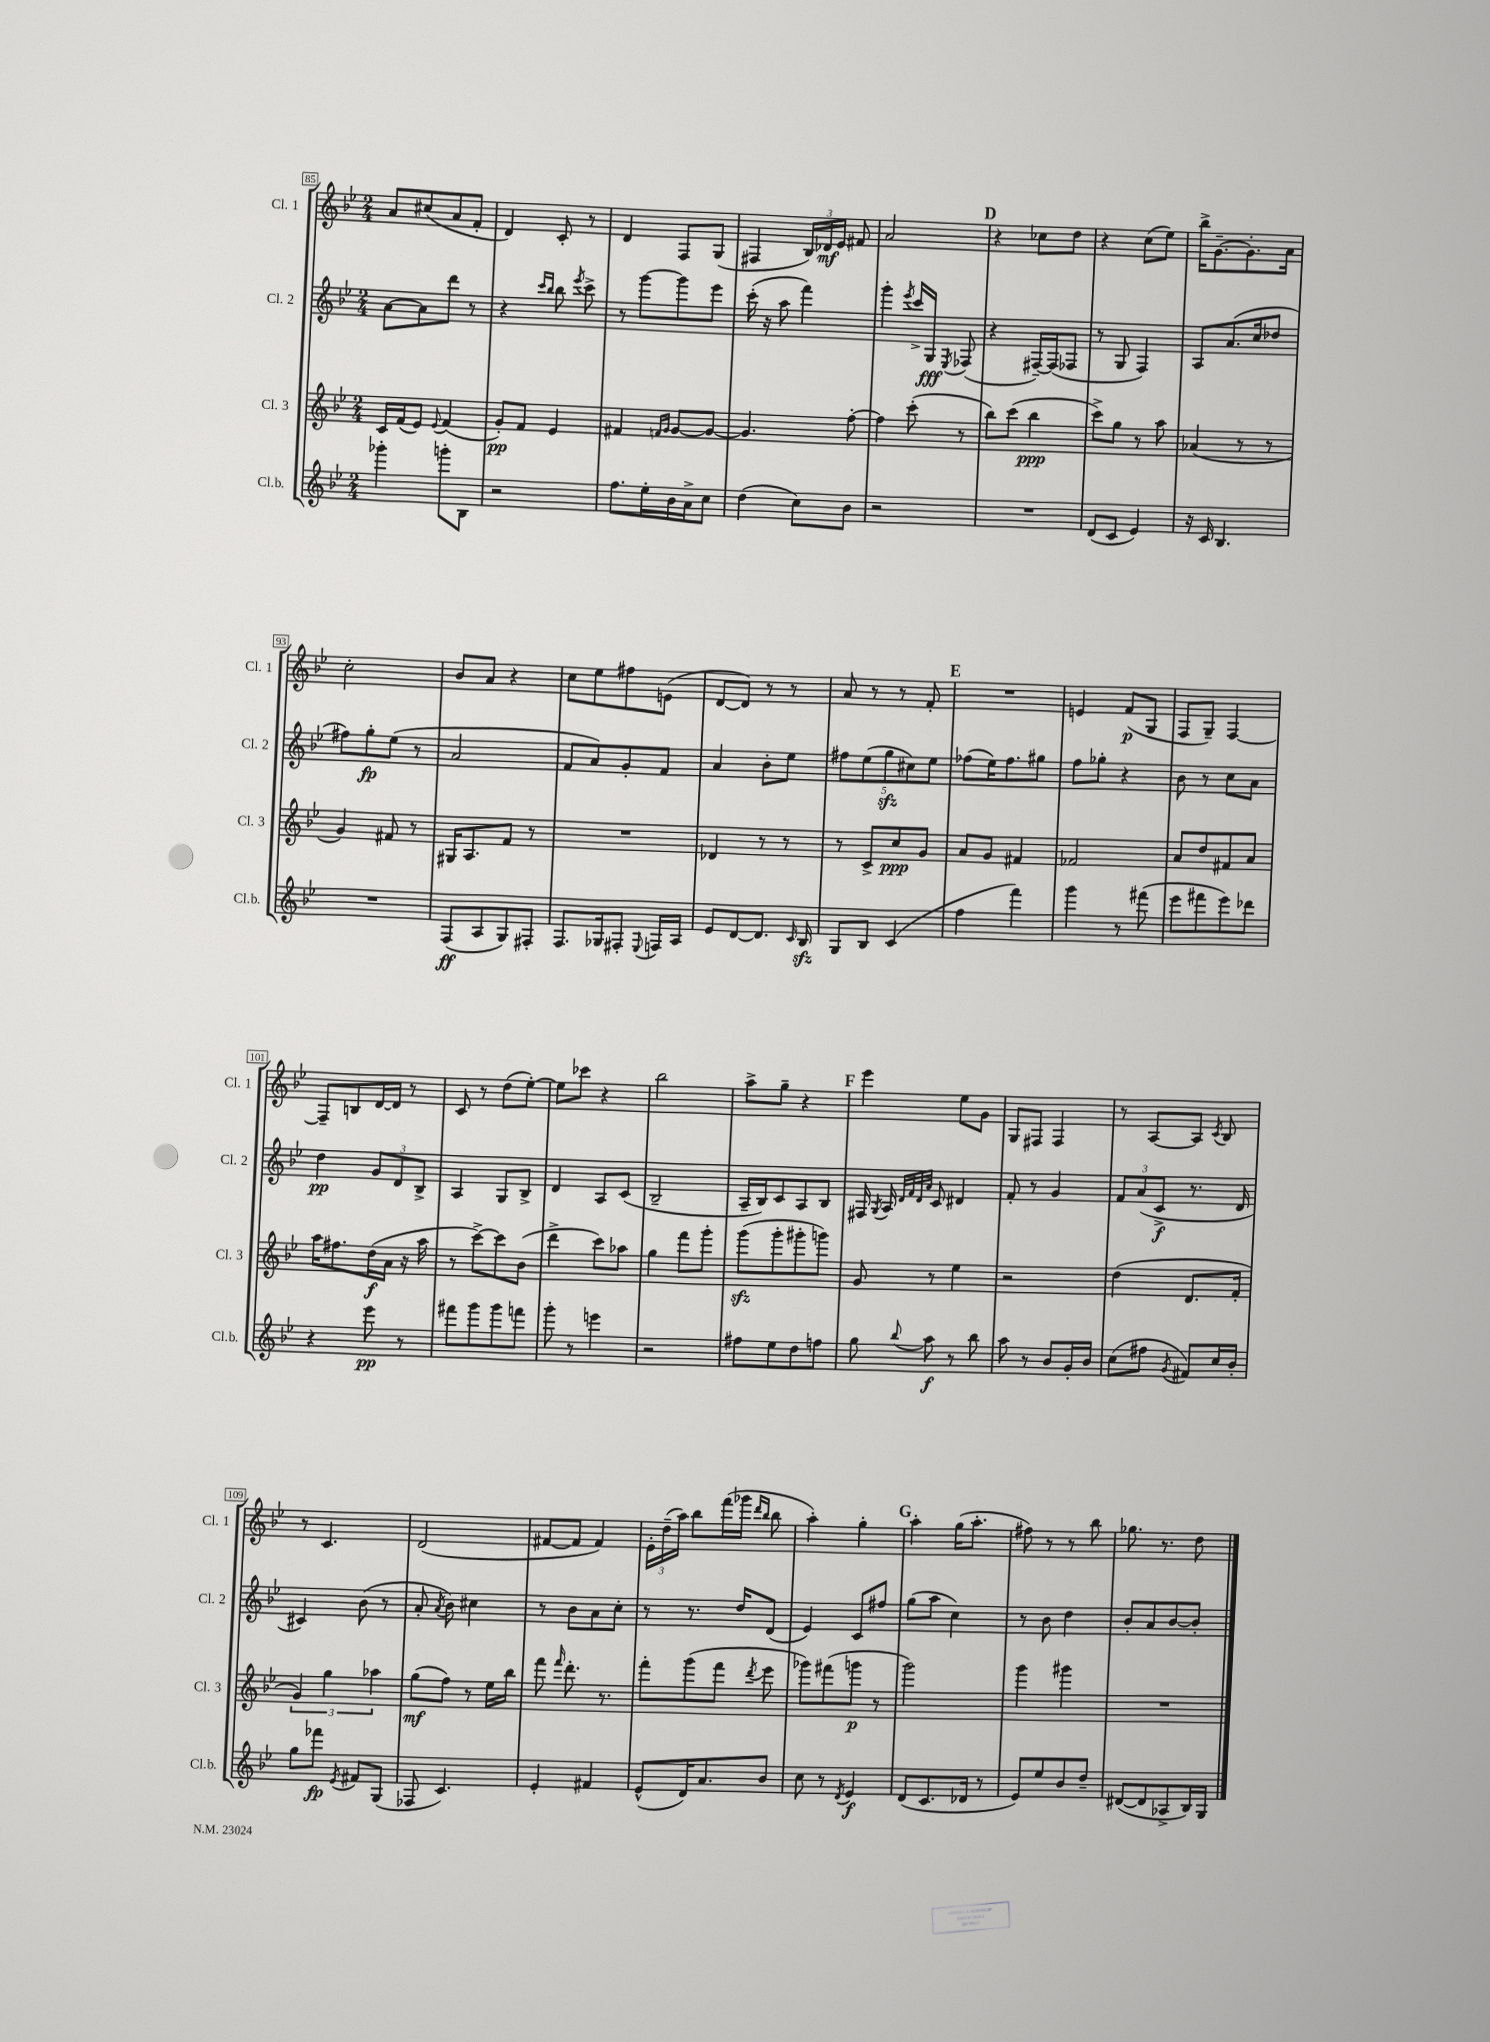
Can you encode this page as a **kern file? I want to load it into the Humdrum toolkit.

**kern	**kern	**kern	**kern
*staff4	*staff3	*staff2	*staff1
*clefG2	*clefG2	*clefG2	*clefG2
*k[b-e-]	*k[b-e-]	*k[b-e-]	*k[b-e-]
*M2/4	*M2/4	*M2/4	*M2/4
4ggg-'	16c	[8a	8a
.	(16f	.	.
.	8e-)	8a]	(8cc#
.	8qqe-	.	.
8ggg'	(4f	8ddd	8a
8B-	.	8r	8f'
=	=	=	=
2r	8g')	4r	4d)
.	8f	.	.
.	.	16qqccc	.
.	.	16qqbb-	.
.	4e-	8bb-	8c'
.	.	8qeee-	.
.	.	8ccc^	8r
=	=	=	=
8.ff	4f#	8r	4d
.	.	[8ggg	.
16ee-'	.	.	.
.	16qqf	.	.
.	16qqg	.	.
16b-	[8g	8ggg]	8F
16a^	.	.	.
8cc	8g_	8eee-	(8G
=	=	=	=
(4dd	4.g]	(16ccc'	4F#
.	.	16r	.
.	.	8aa	.
8cc)	.	4fff)	24B-)
.	.	.	24d-
.	.	.	24e-
8b-	[8ff'	.	8f#
=	=	=	=
2r	4ff]	4ggg'	2a
.	.	8qeee-	.
.	(8ccc'	16ccc^	.
.	.	16G	.
.	.	8qE-	.
.	8r	(8F-	.
=	=	=	=
2r	8bb-)	4r	4r
.	(8ccc	.	.
.	4bb-	[16F#~)	8cc-
.	.	(16F#]	.
.	.	8F-	8dd
=	=	=	=
(8d	8ccc^)	8r	4r
8c	8gg	8G	.
4e-)	8r	4F)	(8cc
.	8aa	.	8ee-)
=	=	=	=
16r	(4a-	8A	16bb-^
16c	.	.	[8.g~
4.B-	.	(8.a	.
.	8r	.	8.g']
.	.	16cc	.
.	8r	8dd-	.
.	.	.	16a
=	=	=	=
2r	4g)	8ff#)	2cc'
.	.	8gg'	.
.	8f#	(8ee-	.
.	8r	8r	.
=	=	=	=
(8F	16G#	2a	8b-
.	8.A	.	.
8A	.	.	8a
8G)	8f	.	4r
8F#'	8r	.	.
=	=	=	=
8.F	2r	8f	8cc
.	.	8a)	8ee-
16G-	.	.	.
8F#'	.	8g'	8ff#
8qqE-	.	.	.
16F	.	8f	(8e
16A	.	.	.
=	=	=	=
8e-	4d-	4a	[8d
[8d	.	.	8d])
8.d]	8r	8b-'	8r
.	8r	8ee-	8r
16qqc	.	.	.
16B-	.	.	.
=	=	=	=
8G	8r	10ff#	8a
.	.	(10ee-	.
8B-	8c^	.	8r
.	.	10gg	.
(4c	8cc	.	8r
.	.	10cc#)	.
.	8g	.	8f'
.	.	10ee-	.
=	=	=	=
4ff	8a	(8ff-	2r
.	8g	16ee-)	.
.	.	8.ff-	.
4fff)	4f#	.	.
.	.	8gg#	.
=	=	=	=
4ggg	2f-	8ff	4e
.	.	8gg-'	.
8r	.	4r	(8f
(8fff#	.	.	8G
=	=	=	=
8eee-	8a	8b-	8F
8fff#	8dd	8r	8G~)
8eee-)	8f#	8cc	[4F
8ddd-	8a	8a	.
=	=	=	=
4r	16aa	4dd	8F~]
.	8.ff#	.	.
.	.	.	8B
8eee-	(16dd	12g	[16d
.	16a	.	16d]
.	.	12d	.
8r	16r	.	8r
.	.	12B-^	.
.	16aa	.	.
=	=	=	=
8fff#	8r	4A	8c
8ggg	[8ccc^)	.	8r
8ggg	8ccc]	8G	(8dd
8fff	(8b-	8B-^	[8ee-')
=	=	=	=
8ggg'	4ddd^	4d	8ee-]
8r	.	.	8ccc-
4eee	8ccc)	8A	4r
.	8aa-	(8c	.
=	=	=	=
2r	4gg	2B-~	2bb-
.	8fff	.	.
.	8ggg'	.	.
=	=	=	=
8ff#	(8ggg	16A~	8aa^
.	.	16B-)	.
8ee-	8ggg'	8c	8gg~
8dd	8ggg#'	8A	4r
8ff	8ggg)	8B-	.
=	=	=	=
8gg	8g	16F#	4eee-
.	.	8qG	.
.	.	16A	.
.	.	32qqd	.
.	.	32qqf	.
.	.	32qqd	.
8qqbb-	.	32qqa	.
8aa	8r	8c	.
8r	4ee-	4d#	8ee-
8bb-	.	.	8g
=	=	=	=
8aa	2r	8f'	8G
8r	.	8r	8F#
8b-	.	4g	4F#
16g'	.	.	.
16b-	.	.	.
=	=	=	=
(8cc	(4dd	12f	8r
.	.	(12a	.
8ff#	.	.	[8A
.	.	12c^	.
8qg	.	.	.
8f#)	8.d	8.r	8A]
.	.	.	8qc
16cc	.	.	8B-
16b-'	16f'	16d	.
=	=	=	=
8gg	6g)	4c#)	8r
8fff-	.	.	4.c
.	6gg	.	.
8qe-	.	.	.
8f#	.	(8b-	.
.	6aa-	.	.
(8G	.	8r	.
=	=	=	=
8F-	(8gg	8a'	(2d
.	.	8qa	.
4.c)	8ff)	8b-)	.
.	8r	4cc#	.
.	16ee-	.	.
.	16bb-	.	.
=	=	=	=
4e-'	8fff	8r	[8f#
.	16qqfff	.	.
.	8.ddd'	8b-	8f#]
4f#	.	8a	4f#)
.	8.r	.	.
.	.	8cc'	.
=	=	=	=
(8e-^^	8fff'	8r	24e-'
.	.	.	(24dd~
.	.	.	24aa)
16d)	(8ggg	8.r	8bb-
8.a	.	.	.
.	8fff	.	(16fff
.	.	16dd	16ggg-
.	.	.	16qqddd
.	8qddd	.	16qqbb-
8b-	8eee-	(8d	8bb-
=	=	=	=
8cc	8ggg-)	4e-)	4aa')
8r	(8fff#	.	.
8qd	.	.	.
4e-	8ggg	8c	4gg'
.	8r	8ff#	.
=	=	=	=
(8d	2ggg)	(8gg	4aa'
8.c	.	8aa	.
.	.	4cc)	(16gg
16d-	.	.	8.aa'
8r	.	.	.
=	=	=	=
8e-)	4ggg	8r	8ff#)
8ee-	.	8b-	8r
8b-	4ggg#	4dd	8r
8dd~	.	.	8bb-
=	=	=	=
([8d#	2r	8b-'	8.gg-
8d#]	.	8a	.
.	.	.	8.r
8A-^	.	[8b-	.
16B-)	.	8b-']	8dd
16G	.	.	.
==	==	==	==
*-	*-	*-	*-
